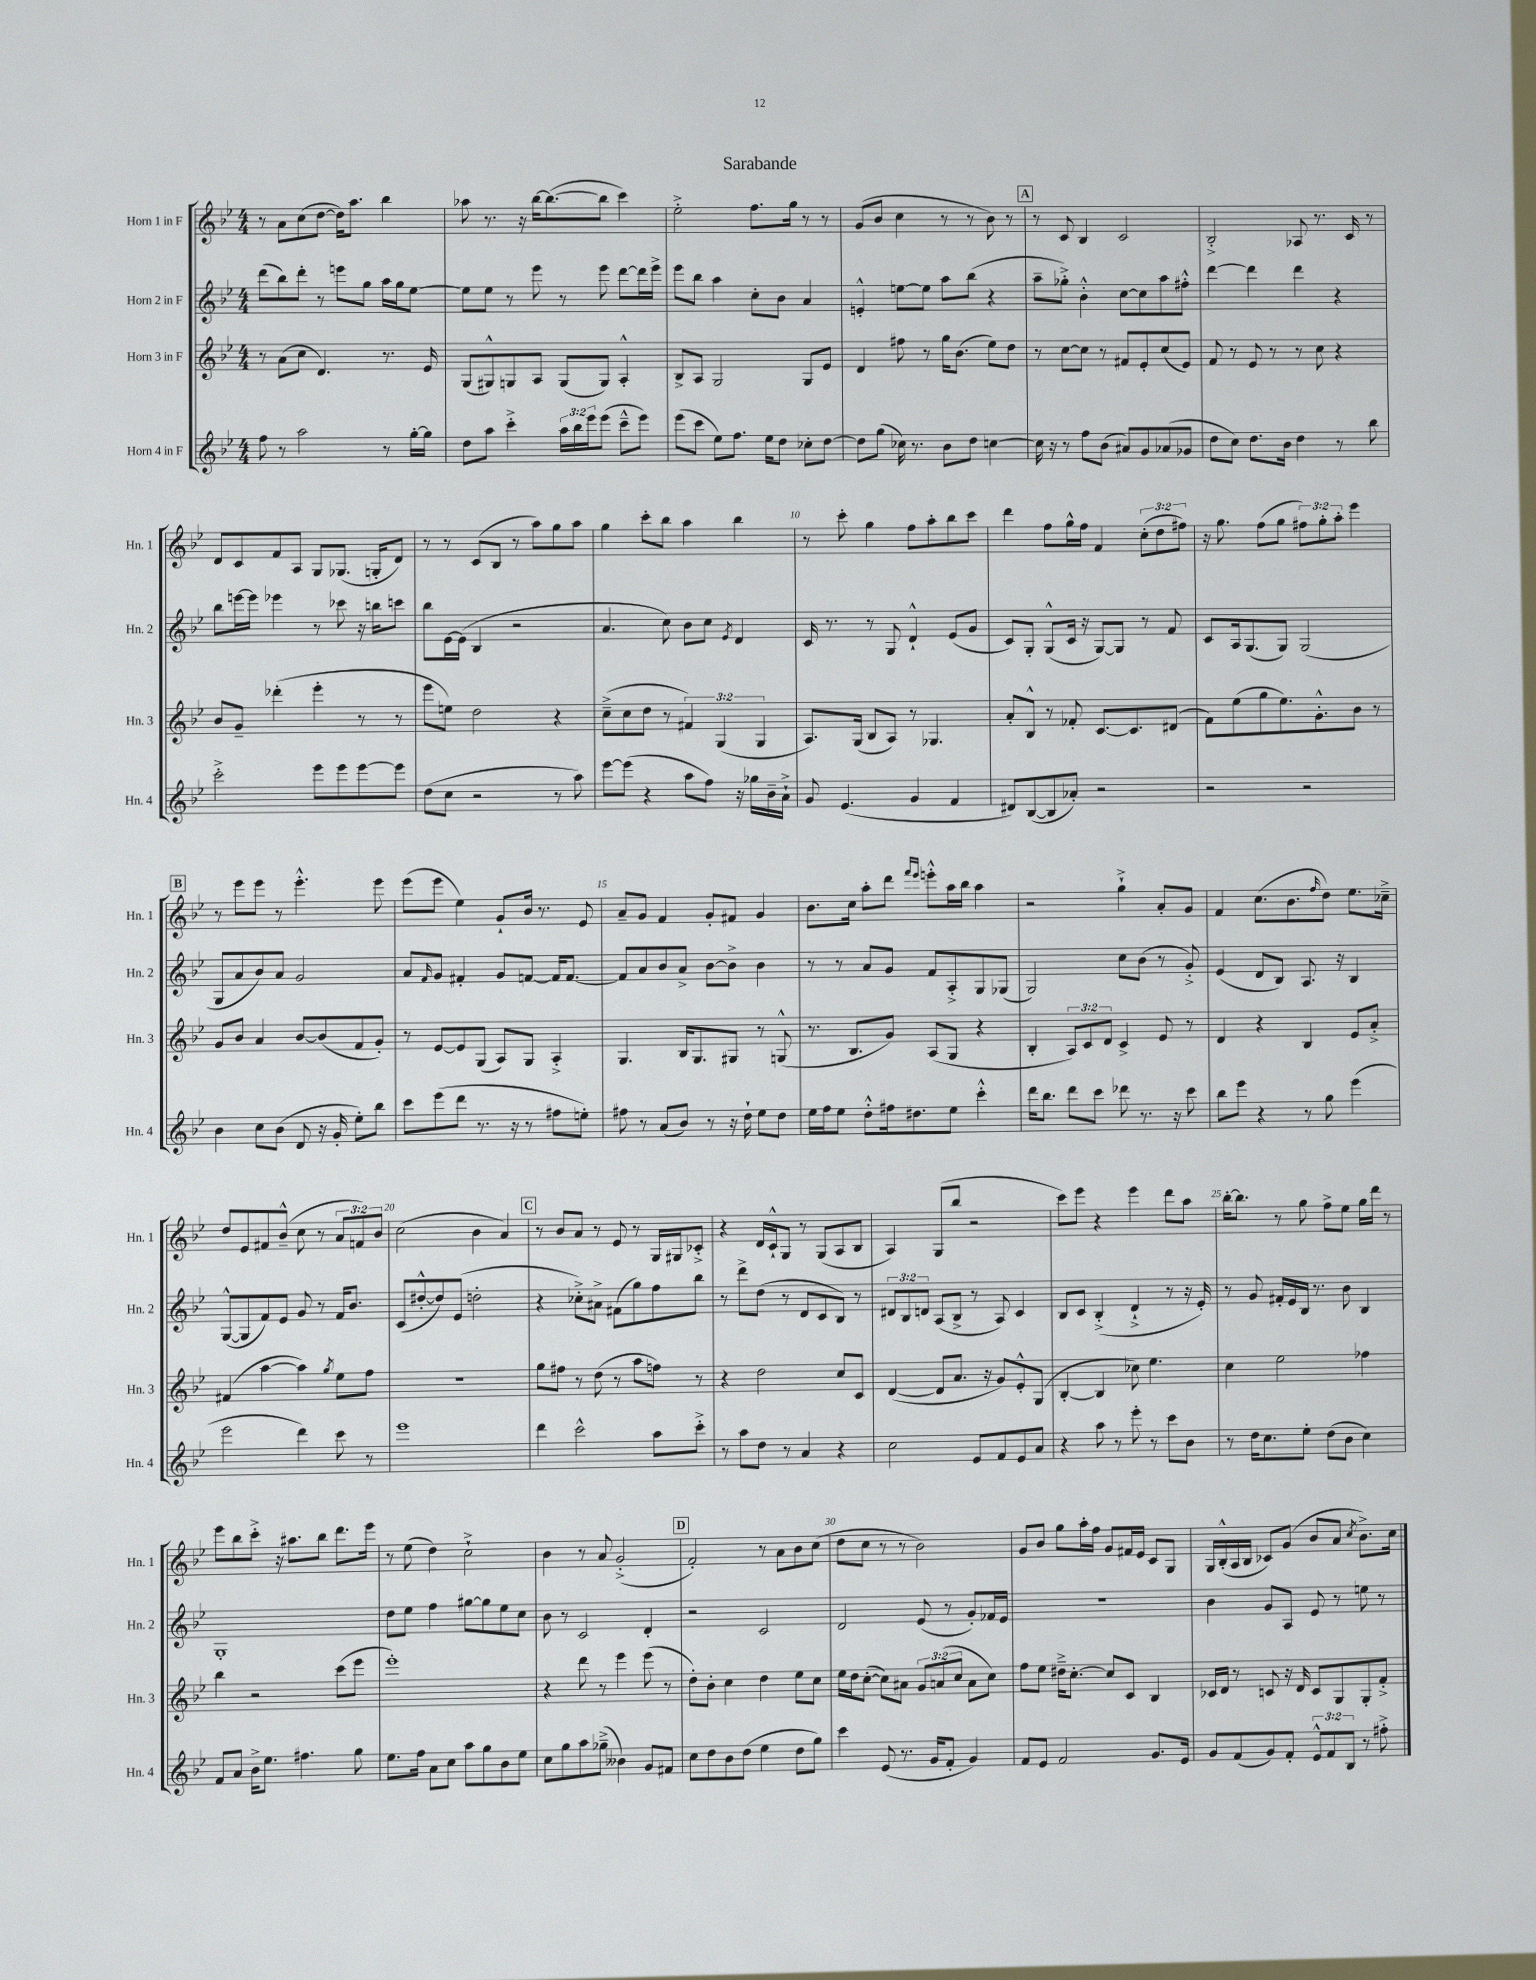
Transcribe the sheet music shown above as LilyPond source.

\header { title = "Sarabande" }
<<
\new StaffGroup <<
\new Staff = "s0" \with { instrumentName = "Horn 1 in F" shortInstrumentName = "Hn. 1" } {
    \clef treble \key bes \major \numericTimeSignature \time 4/4 \override Staff.TupletNumber.text = #tuplet-number::calc-fraction-text
    r8 a'8 c''8( d''8~ d''16) a''8. bes''4 |
    aes''8 r8. r16 bes''16~ bes''8.~( bes''8 c'''4) |
    ees''2-.-> f''8. g''16 r8 r8 |
    g'8( bes'8 c''4 r8 r8 bes'8) r8 |
    \mark \markup { \box "A" } r8 c'8 bes4 c'2 |
    bes2-.-> aes8 r8. c'16 r8 |
    d'8 c'8 f'8 a8 g8 ges8.( g16-. d'8) |
    r8 r8 c'8( bes8 r8 a''8) g''8 a''8 |
    g''4 c'''8-. bes''8 a''4 bes''4 |
    r8 c'''8-. g''4 f''8 a''8-. bes''8 c'''8 |
    d'''4 f''8 g''16-^ f''16 f'4 \tuplet 3/2 { c''8-.( d''8 fis''8) } |
    r16 g''8. f''8( g''8 \tuplet 3/2 { fis''8) g''8-. a''8-. } ees'''4 |
    \mark \markup { \box "B" } r8 ees'''8 ees'''8 r8 ees'''4.-.-^ ees'''8 |
    ees'''8( ees'''8 ees''4) g'8-! bes'16 r8. ees'8 |
    a'8-- g'8 f'4 g'8-. fis'8 g'4 |
    bes'8. c''16 a''8-. d'''8 \grace { f'''16 ees'''16 } e'''8-.-^ a''16 bes''16 a''4 |
    r2 g''4-!-> a'8-. g'8 |
    f'4 c''8.( bes'8. \grace { f''16 } d''8) ees''8. ces''16---> |
    d''8 ees'8 fis'8 bes'8---^( c''8 r8 \tuplet 3/2 { a'8 f'8) bes'8 } |
    c''2( bes'4 a'4) |
    \mark \markup { \box "C" } r8 bes'8 a'8 r8 ees'8 r8 g16 gis16 ces'8-.-> |
    r4 d'16 c'16-!-^ g8 r8 g8( a8 bes8 |
    a4) g8( bes''8 r2 |
    c'''8) ees'''8 r4 ees'''4 d'''8 a''8 |
    bes''16~-. bes''8. r8 g''8 f''8-> ees''8 g''16 d'''16 r8 |
    ees'''8 bes''8 c'''8-.-> r16 ais''8. bes''8 d'''8. ees'''16 |
    r8 ees''8( d''4) c''2-!-> |
    bes'4 r8 a'8 g'2-.->( |
    \mark \markup { \box "D" } f'2-.) r8 a'8 bes'8 c''8( |
    d''8 c''8 r8 r8 bes'2) |
    g'8 bes'8 g''8 a''16-. f''16 g'8 fis'16 ees'16 c'8 g8 |
    g16 bes16-.-^( a16 bes16 ces'8) g'8( bes'8 a'8 \acciaccatura { c''8 } bes'8.->) c''16 \bar "|." |
}
\new Staff = "s1" \with { instrumentName = "Horn 2 in F" shortInstrumentName = "Hn. 2" } {
    \clef treble \key bes \major \numericTimeSignature \time 4/4 \override Staff.TupletNumber.text = #tuplet-number::calc-fraction-text
    d'''8( bes''8) d'''8-. r8 e'''8 g''8 a''16 g''16 ees''8~ |
    ees''8 ees''8 r8 ees'''8 r8 ees'''8 d'''8~ d'''16 ees'''16-> |
    ees'''8 bes''8 a''4 c''8-. bes'8 a'4 |
    e'4-.-^ e''8~ e''8 a''8 bes''8( r4 |
    \mark \markup { \box "A" } a''8-- ges''8-.->) bes'4-.-^ c''8~ c''8 a''8 fis''8-.-^ |
    d'''4~ d'''4 d'''4 r4 |
    bes''8 e'''16~ e'''16 ees'''4 r8 ces'''8 r16 b''16 c'''8 |
    bes''8 ees'16~ ees'16( bes4 r2 |
    a'4. c''8) bes'8 c''8 \acciaccatura { ees'8 } d'4 |
    c'16 r8. r8 g8 d'4-!-^ ees'8( g'8 |
    c'8) g8-. g8-^( c'16 r16 g8~) g8 r8 f'8 |
    c'8 a16 g8.( g8) g2( |
    \mark \markup { \box "B" } g8 a'8 bes'8) a'8 g'2 |
    a'8 \grace { f'16 } g'8 fis'4-. g'8 f'8~ f'16 f'8.~ |
    f'8 a'8 bes'8 a'8-> bes'8~ bes'8-> bes'4 |
    r8 r8 a'8 g'8 f'8 a8-.-> g8 ges8( |
    g2) c''8 bes'8( r8 g'8-.->) |
    ees'4( d'8 bes8) a8. r16 bes4 |
    g8~-^( g8 f'8) ees'8 g'8 r8 f'16 bes'8. |
    c'8( dis''8~-.-^ dis''8) ees'8( d''2-. |
    \mark \markup { \box "C" } r4 ces''8-.->) ais'8-> fis'8( g''8) f''8 bes''8 |
    r8 d'''8-> d''8( r8 d'8 c'8 bes8) r8 |
    \tuplet 3/2 { dis'8 bes8 d'8 } a8( bes8-> r8 a8) c'4 |
    bes8 c'8 bes4-.->( d'4-!-> r8 r16 ees'16-.) |
    r8 g'8 fis'16-. ees'16 bes16 r8. bes'8 bes4 |
    g1-. |
    d''8 ees''8 f''4 gis''8~ gis''8 ees''8 c''8 |
    bes'8 r8 c'2 d'4-. |
    \mark \markup { \box "D" } r2 c'2 |
    d'2 ees'8( r8 g'8-.) fes'16 ees'16 |
    R1 |
    bes'4 g'8 a8 ees'8 r8 e''8 r8 \bar "|." |
}
\new Staff = "s2" \with { instrumentName = "Horn 3 in F" shortInstrumentName = "Hn. 3" } {
    \clef treble \key bes \major \numericTimeSignature \time 4/4 \override Staff.TupletNumber.text = #tuplet-number::calc-fraction-text
    r8 a'8( c''8 d'4.) r8. ees'16 |
    g8( gis8-^) g8 a8 g8( g8) a4-.-^ |
    bes8-> a8 g2 g8 ees'8 |
    d'4 fis''8 r8 g''16 bes'8.( ees''8) d''8 |
    \mark \markup { \box "A" } r8 c''8~ c''8 r8 fis'8 ees'8-. c''8( ees'8) |
    f'8 r8 ees'8 r8 r8 c''8 r4 |
    bes'8 g'8-- des'''4-.( ees'''4-. r8 r8 |
    ees'''8 e''8) d''2 r4 |
    c''8--->( c''8 d''8 r8 \tuplet 3/2 { fis'4) g4( g4 } |
    a8.) g16( bes8 a8) r8 ges4. |
    a'8-. bes8-^ r8 fes'8-. c'8.~ c'8. dis'8( |
    f'8) ees''8( g''8 ees''8.) g'8.-.-^ bes'8 r8 |
    \mark \markup { \box "B" } g'8 bes'8 a'4 bes'8~ bes'8( f'8 g'8-.) |
    r8 ees'8~ ees'8 g8( a8) g8 a4-.-> |
    g4. bes16 g8. gis8 r8 g8-^( |
    r8. bes8. g'8) a8( g8 r4 |
    bes4-. \tuplet 3/2 { a8) c'8 d'8 } c'4-> ees'8 r8 |
    d'4 r4 bes4 ees'8 a'8-.-> |
    fis'4( a''4~ a''4) \acciaccatura { g''8 } ees''8 f''8 |
    R1 |
    \mark \markup { \box "C" } g''8 fis''8 r8 d''8( r8 a''8 f''8) r8 |
    r4 d''2 c''8 c'8 |
    d'4~( d'8 a'8. r16 g'8) ees'8-.-^ g8( |
    bes4~-. bes4 ces''8) ees''4. |
    c''4 ees''2 fes''4 |
    bes''4 r2 c'''8( ees'''8 |
    ees'''1-.) |
    r4 d'''8 r8 ees'''4 ees'''8( r8 |
    \mark \markup { \box "D" } d''8-.) bes'8-. c''4 d''4 ees''8 c''8 |
    ees''16 d''16 c''8~-.( c''8) ais'8 \tuplet 3/2 { g'8 a'8( c''8 } a'8 c''8) |
    f''8 ees''8 dis''16---> c''8.~-. c''8 c'8 bes4 |
    ces'16 d'16 r8 c'8 r16 d'16 c'8 g8 g8-. f'8-.-> \bar "|." |
}
\new Staff = "s3" \with { instrumentName = "Horn 4 in F" shortInstrumentName = "Hn. 4" } {
    \clef treble \key bes \major \numericTimeSignature \time 4/4 \override Staff.TupletNumber.text = #tuplet-number::calc-fraction-text
    f''8 r8 a''2 r8 g''16~-. g''16 |
    d''8 a''8 c'''4-.-> \tuplet 3/2 { a''16 bes''16 ees'''16 } ees'''8( c'''8---^ ees'''8) |
    ees'''8( c'''8 ees''8) f''8. ees''16 d''8 ces''8-. d''8~ |
    d''8 g''8( ces''16) r8. bes'8 d''8 c''4~ |
    \mark \markup { \box "A" } c''16 r16 r8 f''8 bes'8( ais'8) g'8 aes'8( ges'8 |
    d''8 c''8) d''8. bes'16 d''4 r8 bes''8 |
    c'''2-.-> ees'''8 ees'''8 ees'''8~ ees'''8 |
    d''8( c''8 r2 r8 a''8) |
    ees'''8~ ees'''8( r4 a''8 f''8) r16 ges''16 bes'16-- a'16-!-> |
    g'8 ees'4.( g'4 f'4 |
    dis'8) bes8~( bes8 aes'8-.) r2 |
    r2 r2 |
    \mark \markup { \box "B" } bes'4 c''8 bes'8( d'8 r16 g'16-. ees''8-.) bes''8 |
    c'''8 ees'''8( d'''8 r8. r16 r8 fis''8 e''8-.) |
    fis''8 r8 a'8( bes'8) r8 r16 d''16-! ees''8 d''8 |
    ees''16 f''16 ees''8 d''8-.-^ fis''16 dis''8. ees''8 c'''4-.-^ |
    d'''16 bes''8. d'''8 c'''8 des'''8 r8. r16 c'''8 |
    bes''8 ees'''8 r4 r8 g''8 ees'''4( |
    ees'''2 d'''4) c'''8 r8 |
    ees'''1 |
    \mark \markup { \box "C" } d'''4 c'''2-^ a''8 c'''8-.-> |
    r8 a''8 d''8 r8 a'4 r4 |
    c''2 ees'8 f'8 ees'8 a'8 |
    r4 a''8 r8 ees'''8-. r8 c'''8 bes'8 |
    r8 d''16 c''8. ees''8-. d''8( bes'8 c''4) |
    f'8 a'8 bes'16-> ees''8. fis''4. g''8 |
    ees''8. f''16 a'8 c''8 a''8 g''8 bes'8 ees''8 |
    c''8 g''8 a''8 ges''8--->( beses'4) g'8 fis'8 |
    \mark \markup { \box "D" } c''8 d''8 bes'8 d''8( ees''4 d''8 g''8) |
    c'''4 ees'8( r8. g'16 f'8-. g'4) |
    f'8 ees'8 f'2 g'8. ees'16 |
    g'8 f'8( g'8) f'8-. \tuplet 3/2 { ees'8-^ f'8 bes8 } r8 fis''8-.-> \bar "|." |
}
>>
>>
\layout { \context { \Score \override BarNumber.break-visibility = ##(#f #t #t) barNumberVisibility = #(every-nth-bar-number-visible 5) } }
